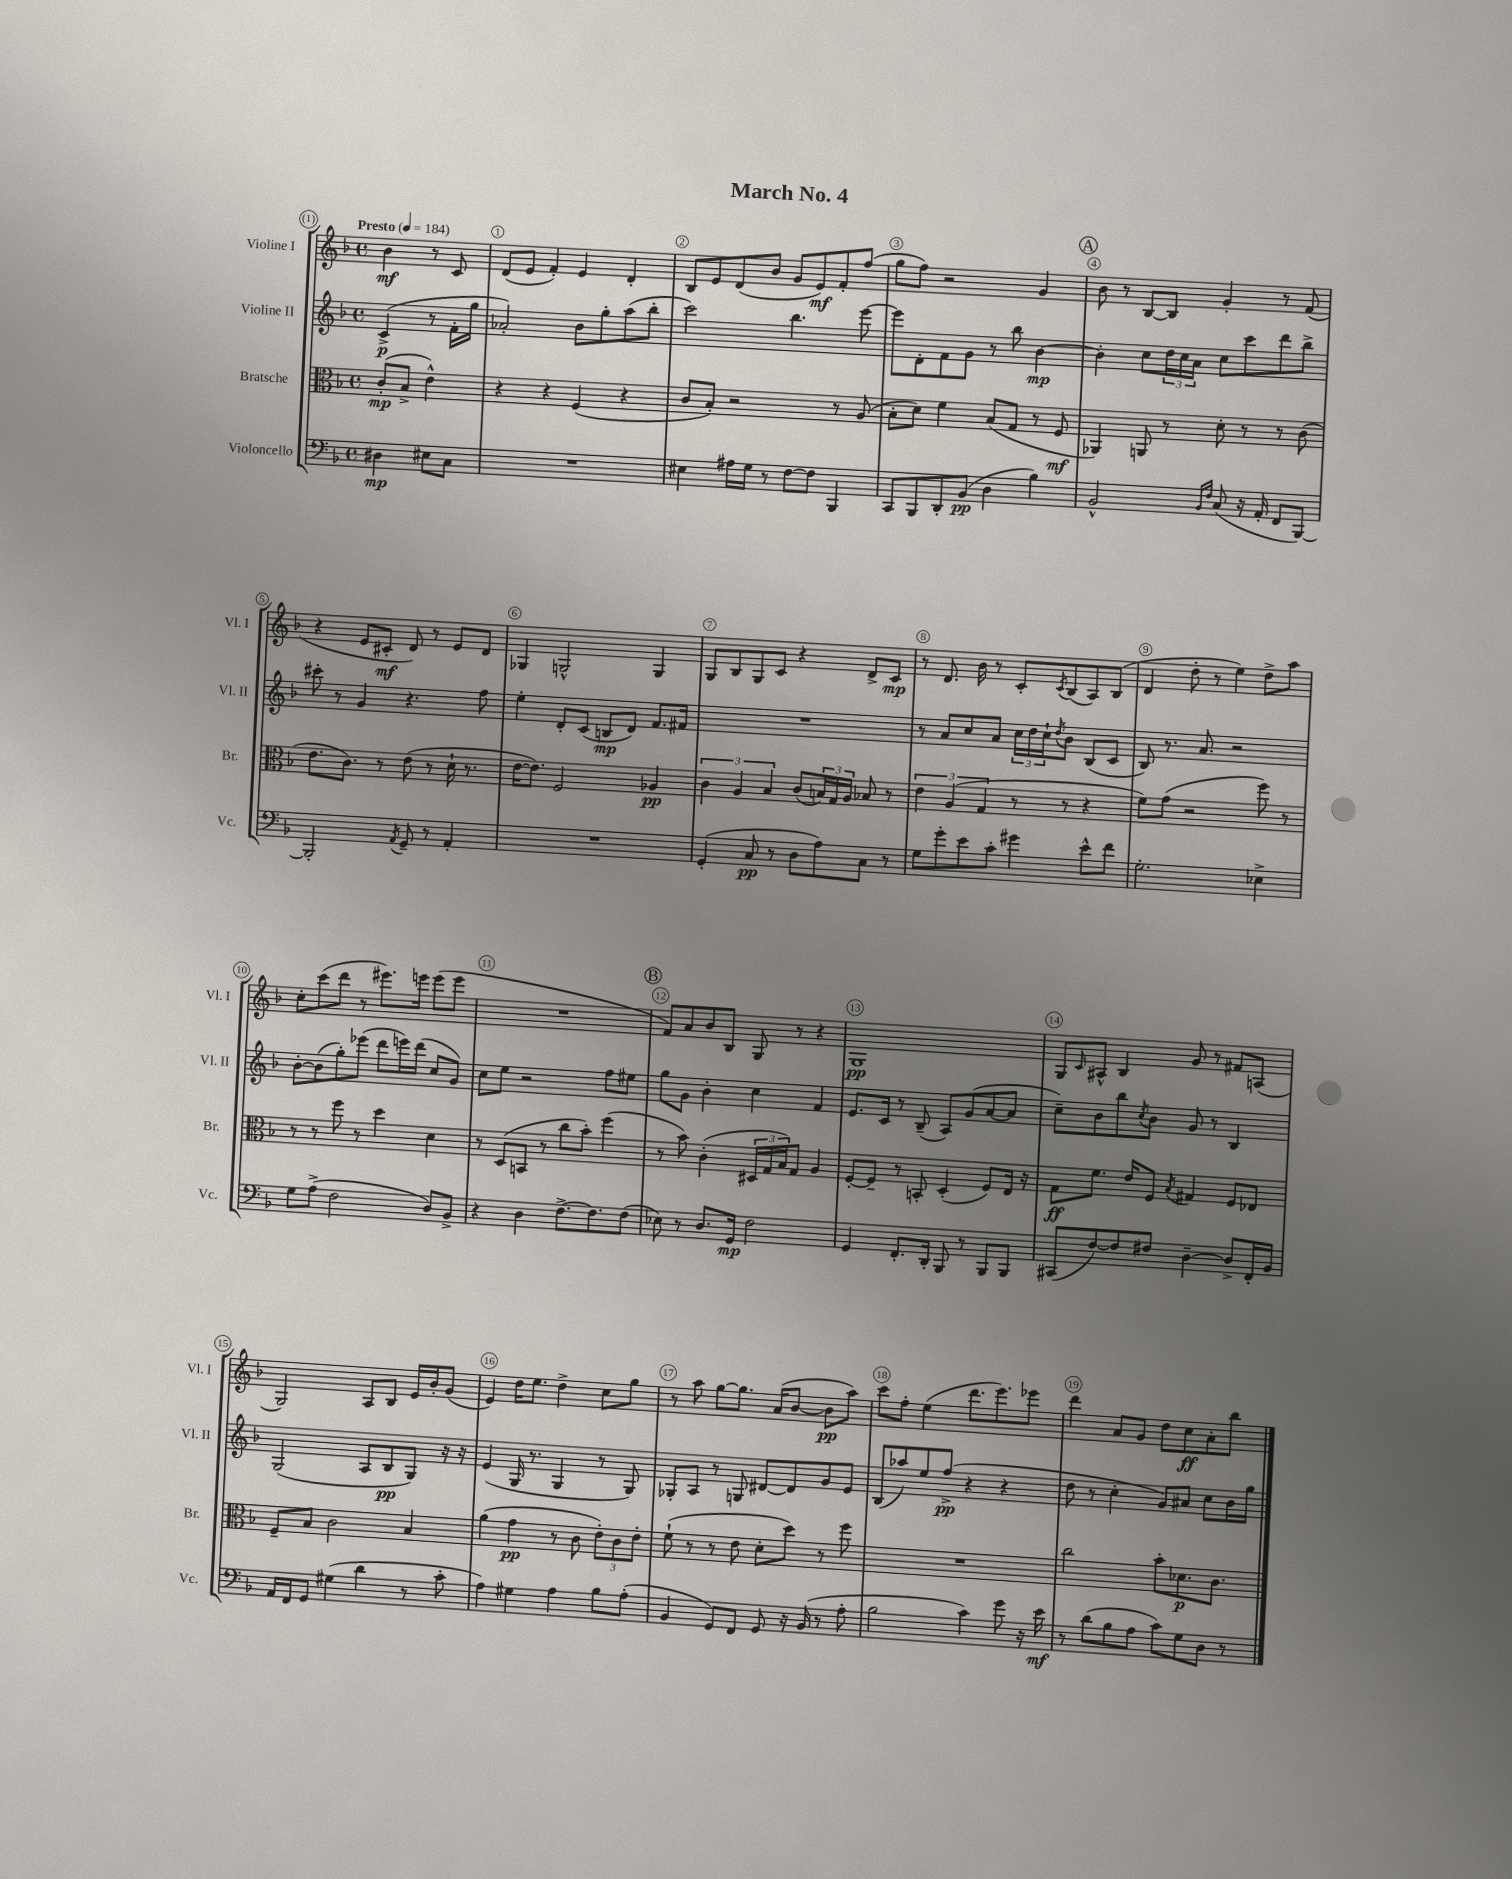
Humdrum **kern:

**kern	**dynam	**kern	**dynam	**kern	**dynam	**kern	**dynam
*part4	*part4	*part3	*part3	*part2	*part2	*part1	*part1
*staff4	*staff4	*staff3	*staff3	*staff2	*staff2	*staff1	*staff1
*I"Violoncello	*	*I"Bratsche	*	*I"Violine II	*	*I"Violine I	*
*I'Vc.	*	*I'Br.	*	*I'Vl. II	*	*I'Vl. I	*
*clefF4	*	*clefC3	*	*clefG2	*	*clefG2	*
*k[b-]	*	*k[b-]	*	*k[b-]	*	*k[b-]	*
*M4/4	*	*M4/4	*	*M4/4	*	*M4/4	*
*met(c)	*	*met(c)	*	*met(c)	*	*met(c)	*
*MM184	*	*MM184	*	*MM184	*	*MM184	*
=	=	=	=	=	=	=	=
!	!	!	!	!	!	!LO:TX:a:B:t=Presto	!
4D#X\	mp	(8c'/L	mp	(4c^/	p	4b-\	mf
.	.	8B-^/J	.	.	.	.	.
8E#X\L	.	4e^^\)	.	8r	.	8r	.
8C\J	.	.	.	16f'\LL	.	8c/	.
.	.	.	.	16gg\JJ	.	.	.
=1	=1	=1	=1	=1	=1	=1	=1
1r	.	4r	.	2a-X'/)	.	(8d/L	.
.	.	.	.	.	.	8e/J	.
.	.	4r	.	.	.	4f'/)	.
.	.	(4F/	.	8b-\L	.	4e/	.
.	.	.	.	8gg'\	.	.	.
.	.	4r	.	(8aa\	.	4d'/	.
.	.	.	.	8bb-'\J	.	.	.
=2	=2	=2	=2	=2	=2	=2	=2
4E#X\	.	8c/L	.	2ccc\)	.	8B-/L	.
.	.	8B-'/J)	.	.	.	8e/	.
16A#X\LL	.	2r	.	.	.	(8d/	.
16G\JJ	.	.	.	.	.	.	.
8r	.	.	.	.	.	8b-/J	.
[8F\L	.	.	.	4.bb-\	.	8g/L	.
8F\J]	.	.	.	.	.	8e/)	mf
4BBB-/	.	8r	.	.	.	8f'/	.
.	.	(8A/	.	[8eee\	.	(8ff/J	.
=3	=3	=3	=3	=3	=3	=3	=3
8CC/L	.	8B-'\L	.	8eee\L]	.	8gg\L	.
8BBB-/	.	8d\J)	.	8d'\	.	8ff\J)	.
8DD'/	.	4f\	.	8f\	.	2r	.
(8BB-/J	pp	.	.	8g\J	.	.	.
4D\	.	(8B-/L	.	8r	.	.	.
.	.	8G/J	.	8bb-\	.	.	.
4B-\)	.	8r	.	[4b-\	mp	4g/	.
.	.	8F/	mf	.	.	.	.
!!LO:REH:place=s1:t=A
=4	=4	=4	=4	=4	=4	=4	=4
2BB-^^/	.	4AA-X/)	.	4b-'\]	.	8b-\	.
.	.	.	.	.	.	8r	.
.	.	8AAn/	.	8cc\L	.	[8B-/L	.
.	.	8r	.	24dd\L	.	8B-/J]	.
.	.	.	.	24cc\	.	.	.
.	.	.	.	24a\JJ	.	.	.
16qqBB-/LL	.	.	.	.	.	.	.
16qqF/JJ	.	.	.	.	.	.	.
(8C/	.	8d'\	.	8cc\L	.	4g'/	.
16r	.	8r	.	8ccc\	.	.	.
16AA'/	.	.	.	.	.	.	.
8FF/L	.	8r	.	8ddd\	.	8r	.
[8BBB-/J)	.	(8c\	.	8bb-^\J	.	(8f/	.
!!LO:LB:g=z
=5	=5	=5	=5	=5	=5	=5	=5
2BBB-'/]	.	8.e\L	.	8ccc#X'\	.	4r	.
.	.	.	.	8r	.	.	.
.	.	8.c\J)	.	.	.	.	.
.	.	.	.	4g/	.	8e/L	.
.	.	8r	.	.	.	8c#X'/J	mf
8qAA/	.	.	.	.	.	.	.
8GG~/	.	(8e\	.	4.r	.	8d/)	.
8r	.	8r	.	.	.	8r	.
4AA'/	.	16d`\	.	.	.	8e/L	.
.	.	8.r	.	.	.	.	.
.	.	.	.	8ff\	.	8d/J	.
=6	=6	=6	=6	=6	=6	=6	=6
1r	.	[16e\KL	.	4ee'\	.	4G-X/	.
.	.	8.e\J])	.	.	.	.	.
.	.	2F/	.	8d'/L	.	2Gn^^/	.
.	.	.	.	(8c/J	.	.	.
.	.	.	.	8Bn/L	mp	.	.
.	.	.	.	8d/J)	.	.	.
.	.	4A-X/	pp	8.f/L	.	4G/	.
.	.	.	.	16f#X/Jk	.	.	.
=7	=7	=7	=7	=7	=7	=7	=7
(4GG'/	.	6c\	.	1r	.	8G/L	.
.	.	.	.	.	.	8B-/	.
.	.	6A/	.	.	.	.	.
8C/	pp	.	.	.	.	8G/	.
.	.	6B-/	.	.	.	.	.
8r	.	.	.	.	.	8c/J	.
8D\L	.	(8c/L	.	.	.	4r	.
8A\)	.	24Bn/L)	.	.	.	.	.
.	.	24G/	.	.	.	.	.
.	.	24A/JJ	.	.	.	.	.
8C\J	.	8B-X/	.	.	.	8d^/L	.
8r	.	8r	.	.	.	8c/J	mp
=8	=8	=8	=8	=8	=8	=8	=8
8G\L	.	6e\	.	8r	.	8r	.
8g'\	.	.	.	8a/L	.	8.d/	.
.	.	(6A/	.	.	.	.	.
8e\	.	.	.	8cc/	.	.	.
.	.	.	.	.	.	16b-\	.
.	.	6G/	.	.	.	.	.
8c'\J	.	.	.	8a/J	.	8r	.
4g#X\	.	8r	.	24cc\LL	.	8c'/L	.
.	.	.	.	24dd\	.	.	.
.	.	.	.	24cc`\J	.	.	.
.	.	.	.	8qdd/	.	8qc/	.
.	.	8r	.	8b-\J	.	(8B-/	.
8e^^\L	.	4r	.	(8B-/L	.	8A/)	.
8f\J	.	.	.	8c/J	.	(8B-/J	.
=9	=9	=9	=9	=9	=9	=9	=9
2.G'\	.	8f\L)	.	8B-/)	.	4d/	.
.	.	(8g\J	.	8.r	.	.	.
.	.	2r	.	.	.	8dd'\	.
.	.	.	.	8.a/	.	.	.
.	.	.	.	.	.	8r	.
.	.	.	.	2r	.	4ee\)	.
4E-X^\	.	8ff\)	.	.	.	8dd^\L	.
.	.	8r	.	.	.	8aa\J	.
!!LO:LB:g=z
=10	=10	=10	=10	=10	=10	=10	=10
8G\L	.	8r	.	[8b-'\L	.	8cc'\L	.
(8A^\J	.	8r	.	(8b-\]	.	(8ccc\	.
2F\	.	8ff\	.	8gg'\)	.	8ddd\J	.
.	.	8r	.	(8eee-X\J	.	8r	.
.	.	4dd\	.	8ddd\L	.	8.eee#X\L)	.
.	.	.	.	16eeen\L)	.	.	.
.	.	.	.	(16ddd\JJ	.	16eeen\Jk	.
8D/L)	.	4d\	.	8cc/L	.	(8eee\L	.
8BB-^/J	.	.	.	8g/J)	.	8eee\J	.
=11	=11	=11	=11	=11	=11	=11	=11
4r	.	8r	.	8cc\L	.	1r	.
.	.	(8D/L	.	8ee\J	.	.	.
4D\	.	8BBn/J	.	2r	.	.	.
.	.	8r	.	.	.	.	.
[8.F^\L	.	8cc\L	.	.	.	.	.
.	.	8b-'\J)	.	.	.	.	.
8.F\]	.	.	.	.	.	.	.
.	.	(4ff\	.	8ff\L	.	.	.
(8F\J	.	.	.	8ee#X\J	.	.	.
!!LO:REH:place=s1:t=B
=12	=12	=12	=12	=12	=12	=12	=12
8E-X\)	.	8r	.	8gg\L	.	8f/L)	.
8r	.	8b-\)	.	8g\J	.	8a/	.
8.D/L	.	(4c'\	.	4b-'\	.	8b-/	.
.	.	.	.	.	.	8B-/J	.
16GG/Jk	mp	.	.	.	.	.	.
2F\	.	24D#X/LL	.	4cc\	.	8G/	.
.	.	24G/	.	.	.	.	.
.	.	24B-/J)	.	.	.	.	.
.	.	8G/J	.	.	.	8r	.
.	.	4A/	.	4f/	.	4r	.
=13	=13	=13	=13	=13	=13	=13	=13
4GG/	.	[8F'/L	.	8.e/L	.	1G	pp
.	.	8F~/J]	.	.	.	.	.
.	.	.	.	16c/Jk	.	.	.
8.FF'/L	.	8r	.	8r	.	.	.
.	.	8BBn'/	.	(8B-~/	.	.	.
16DD'/Jk	.	.	.	.	.	.	.
8BBB-/	.	(4D'/	.	8A/L)	.	.	.
8r	.	.	.	(8g/	.	.	.
8BBB-/L	.	8F/L)	.	[8a/	.	.	.
8BBB-/J	.	16E/Jk	.	8a/J]	.	.	.
.	.	16r	.	.	.	.	.
=14	=14	=14	=14	=14	=14	=14	=14
(8CC#X/L	.	8G\L	ff	8cc~\L)	.	8G/L	.
.	.	.	.	.	.	16qqc/	.
[8F/)	.	8.f\J	.	8b-\	.	8A#X^^/J	.
8F/]	.	.	.	8bb-\	.	4B-/	.
.	.	16e/KL	.	.	.	.	.
.	.	.	.	8qcc/	.	.	.
8F#X/J	.	8F/J	.	8b-\J	.	.	.
.	.	8qB-/	.	.	.	.	.
[4D~\	.	4G#X/	.	8g/	.	8g/	.
.	.	.	.	8r	.	8r	.
8D^/L]	.	8F/L	.	4B-/	.	8f#X/L	.
16FF'/L	.	8E-X/J	.	.	.	(8An/J	.
16BB-/JJ	.	.	.	.	.	.	.
!!LO:LB:g=z
=15	=15	=15	=15	=15	=15	=15	=15
16AA/LL	.	8F~/L	.	(2G/	.	2G/)	.
16FF/J	.	.	.	.	.	.	.
8GG/J	.	8B-/J	.	.	.	.	.
(4G#X\	.	2c\	.	.	.	.	.
4d\	.	.	.	8A/L	.	8A/L	.
.	.	.	.	8B-/	pp	8B-/J	.
8r	.	4B-/	.	8G/J)	.	16e/LL	.
.	.	.	.	.	.	16b-'/J	.
8c'\	.	.	.	16r	.	(8g/J	.
.	.	.	.	16r	.	.	.
=16	=16	=16	=16	=16	=16	=16	=16
4A\)	.	(4a\	.	(4e/	.	4e/)	.
4G#X\	.	4g\	pp	16G/	.	16dd\KL	.
.	.	.	.	8.r	.	8.ee\J	.
4A\	.	8r	.	4G/	.	4dd^\	.
.	.	8c\	.	.	.	.	.
8B-\L	.	12e'\L)	.	8r	.	8cc\L	.
.	.	12c\	.	.	.	.	.
(8A'\J	.	.	.	8G/)	.	8gg\J	.
.	.	12e'\J	.	.	.	.	.
=17	=17	=17	=17	=17	=17	=17	=17
4BB-/	.	(8f`\	.	8G-X'/L	.	8r	.
.	.	8r	.	8A/J	.	8aa\	.
8GG/L)	.	8r	.	8r	.	[8gg\L	.
8FF/J	.	8e\	.	8Gn/	.	8.gg\J]	.
8GG/	.	8d'\L	.	[8d#X/L	.	.	.
.	.	.	.	.	.	(16a/KL	.
16r	.	8dd\J)	.	8d#/]	.	[8b-/J	.
(16BB-/	.	.	.	.	.	.	.
8r	.	8r	.	8g/	.	8b-\L]	pp
8A'\	.	8ff\	.	8e/J	.	8aa\J)	.
=18	=18	=18	=18	=18	=18	=18	=18
2B-\	.	1r	.	(8B-/L	.	8ccc\L	.
.	.	.	.	8aa-X/)	.	8ff'\J	.
.	.	.	.	8ee/	.	(4ee\	.
.	.	.	.	(8ff^/J	pp	.	.
4c\)	.	.	.	4r	.	8.ddd\L	.
.	.	.	.	.	.	8.eee\)	.
8g\	.	.	.	4r	.	.	.
16r	.	.	.	.	.	8eee-X\J	.
16e\	mf	.	.	.	.	.	.
=19	=19	=19	=19	=19	=19	=19	=19
8r	.	2cc\	.	8dd\	.	4ddd\	.
(8d\L	.	.	.	8r	.	.	.
8B-\	.	.	.	4cc'\	.	8a/L	.
8A\J	.	.	.	.	.	8g/J	.
8c\L)	.	8b-'\L	.	8g/L)	.	8dd\L	.
8G\	.	8.d-X\	p	8a#X/J	.	8cc\	ff
8D\J	.	.	.	8cc\L	.	8a'\	.
.	.	8.c\J	.	.	.	.	.
8r	.	.	.	16b-\L	.	8bb-\J	.
.	.	.	.	16gg\JJ	.	.	.
==	==	==	==	==	==	==	==
*-	*-	*-	*-	*-	*-	*-	*-
